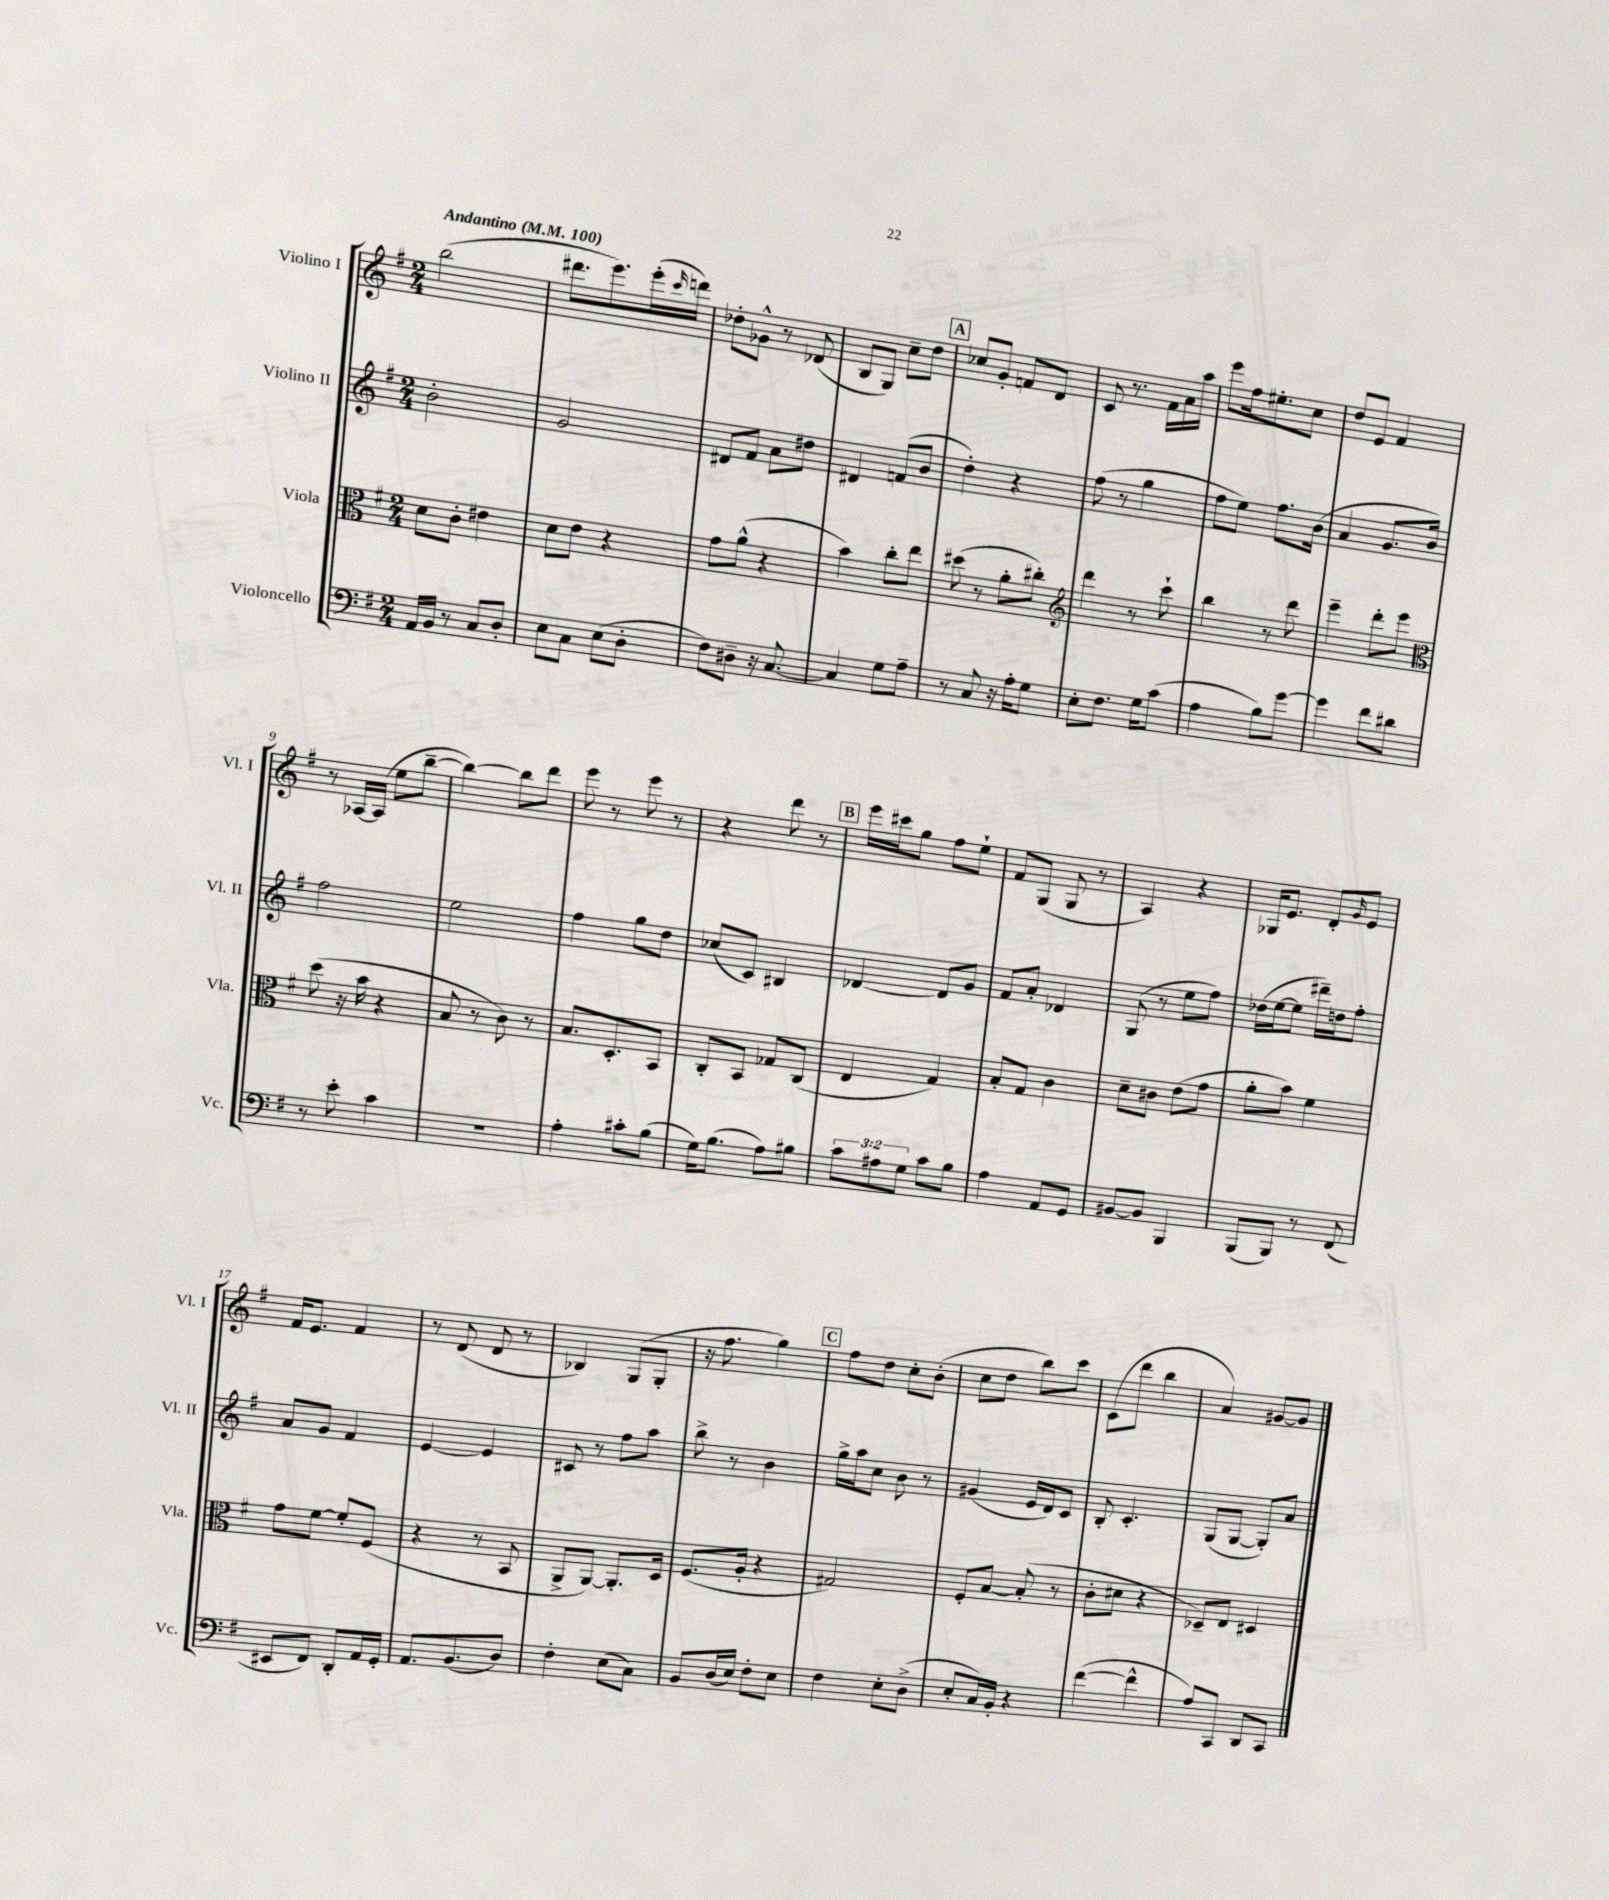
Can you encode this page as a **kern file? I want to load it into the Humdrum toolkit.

**kern	**kern	**kern	**kern
*part4	*part3	*part2	*part1
*staff4	*staff3	*staff2	*staff1
*I"Violoncello	*I"Viola	*I"Violino II	*I"Violino I
*I'Vc.	*I'Vla.	*I'Vl. II	*I'Vl. I
*clefF4	*clefC3	*clefG2	*clefG2
*k[f#]	*k[f#]	*k[f#]	*k[f#]
*M2/4	*M2/4	*M2/4	*M2/4
*MM100	*MM100	*MM100	*MM100
=1	=1	=1	=1
!	!	!	!LO:TX:a:B:t=Andantino
16AA/LL	8d\L	2b'\	(2bb\
16BB/JJ	.	.	.
8r	8c'\J	.	.
8C/L	4e#X\	.	.
8D'/J	.	.	.
=2	=2	=2	=2
8E\L	8d\L	2g/	8.ddd#X\L
8C\J	8e\J	.	.
.	.	.	8.eee\)
(8E\L	4r	.	.
8D'\J	.	.	(16eee'\L
.	.	.	16qqccc/
.	.	.	16dddn\JJ)
=3	=3	=3	=3
8F#\L)	8g\L	8d#X/L	8dd-X'\L
8D#X~\J	(8a^^\J	8f#/J	8g-X^^\J
16r	4r	8a\L	8r
[8.C/	.	.	.
.	.	8dd#X\J	(8d-X/
=4	=4	=4	=4
4C/]	4b\)	4d#X/	8B/L
.	.	.	8G/J)
8G\L	8cc'\L	(8fn/L	8cc~\L
8A~\J	8ee\J	8b/J	8dd\J
!!LO:REH:place=s1:t=A
=5	=5	=5	=5
8r	(8dd#X\	4dd'\)	8cc-X/L
8C/	8r	.	8g'/J
16r	8a'\L	4r	8fn/L
16A'\KL	.	.	.
8G\J	8cc#X'\J)	.	8d/J
=6	=6	=6	=6
*	*clefG2	*	*
8E'\L	4ddd\	(8ff#\	8c/
8.F#\J	.	8r	8.r
.	8r	4gg\	.
16G\KL	.	.	16f#\LL
(8c\J	8ccc`\	.	16a\
.	.	.	16aa\JJ
=7	=7	=7	=7
4A\	4bb\	8ff#\L	8eee\L
.	.	8ee\J)	16ff#\k
.	.	.	8.ee#X'\
8B\L)	8r	8.ff#\L	.
[8g\J	8ddd\	.	8cc\J
.	.	(16b\Jk	.
=8	=8	=8	=8
4g\]	4eee~\	4a/	8dd/L
.	.	.	8e/J
8f#\L	8ddd'\L	8.g/L	4f#/
8d#X\J	8eee\J	.	.
.	.	16b/Jk)	.
!!LO:LB:g=z
=9	=9	=9	=9
*	*clefC3	*	*
8r	(8dd\	2ff#\	8r
8e'\	16r	.	[16A-X/LL
.	16b\	.	(16A-/JJ]
4c\	4r	.	8ee\L
.	.	.	[8bb~\J
=10	=10	=10	=10
2r	8B/	2ee\	4bb\_)
.	8r	.	.
.	8c\)	.	8bb\L]
.	8r	.	8ddd\J
=11	=11	=11	=11
4A'\	8.B/L	4ff#\	8eee\
.	.	.	8r
.	8.D'/	.	.
8c#X'\L	.	8gg\L	8eee\
(8B\J	8BB/J	8dd\J	8r
=12	=12	=12	=12
16G\KL)	8C'/L	(8cc-X/L	4r
(8.B\J	.	.	.
.	8BB/J	8c/J)	.
8A\L)	8G-X/L	4B#X/	8ddd\
8B#X\J	(8C/J	.	8r
!!LO:REH:place=s1:t=B
=13	=13	=13	=13
12c\L	4E/	[4d-X/	16eee\LL
.	.	.	16ccc#X\J
12A#X\	.	.	.
.	.	.	8gg\J
12G\J	.	.	.
8c\L	4G/)	8d-/L]	8ff#\L
8B\J	.	8g/J	8ee`\J
=14	=14	=14	=14
4A\	8B'/L	8f#/L	8f#/L
.	8G/J	8a'/J	(8G/J
8AA/L	4c\	4d-X/	8G/
8GG/J	.	.	8r
=15	=15	=15	=15
[8BB#X/L	8d~\L	(8G/	4A/)
8BB#/J]	8c#X\J	8r	.
4BBB/	(8e\L	8ee\L	4r
.	8g\J	8ff#\J)	.
=16	=16	=16	=16
(8BBB/L	8a'\L	(16dd-X\LL	16G-X/KL
.	.	[16ee\J	8.e/J
8BBB/J)	8b\J)	8ee\J]	.
8r	4f#\	16ddd#X~\LL)	8d'/L
.	.	16ddn\J	.
.	.	.	16qqg/
(8FF#/	.	8ff#'\J	8e/J
!!LO:LB:g=z
=17	=17	=17	=17
8EE#X/L	8g\L	8a/L	16f#/KL
.	.	.	8.e/J
8FF#/J)	[8f#\J	8g/J	.
8DD'/L	8f#'/L]	4f#/	4f#/
16AA/L	(8F#/J	.	.
16GG'/JJ	.	.	.
=18	=18	=18	=18
8.AA/L	4r	[4e/	8r
.	.	.	(8d/
(8.BB/	.	.	.
.	8r	4e/]	8d/
8D/J)	8BB/	.	8r
=19	=19	=19	=19
4F#'\	8AA^/L	8c#X/	4B-X/)
.	[8AA/J)	8r	.
(8E\L	8.AA'/L]	8ff#\L	(8G/L
8C\J)	.	8aa\J	8G'/J
.	16D/Jk	.	.
=20	=20	=20	=20
8BB/L	(8.F#/L	8bb^\	16r
.	.	.	8.ff#\
(16D/L	.	8r	.
16E/JJ)	16A'/Jk	.	.
8F#'\L	4r	4b\	4gg\)
8E\J	.	.	.
!!LO:REH:place=s1:t=C
=21	=21	=21	=21
4F#\	2G#X/)	16gg^\LL	8ff#\L
.	.	16aa\J	.
.	.	8cc\J	8dd\J
8E'\L	.	8b\	8cc'\L
(8D^\J	.	8r	(8b'\J
=22	=22	=22	=22
8E'/L	8F#'/L	(4g#X/	8cc\L
16C/L)	[8B/J	.	8dd\J
16BB'/JJ	.	.	.
4r	(8B'/]	16e/LL	8bb\L)
.	.	16d/J)	.
.	8r	8c/J	8ccc\J
=23	=23	=23	=23
([4f#\	8c'\L	8B'/	(8c\L
.	8d#X\J	4.c'/	8ddd\J
4f#^^\]	4r	.	4bb\
=24	=24	=24	=24
8A/L)	8D-X~/L)	(8G/L	4a/)
8CC/J	8E/J	[8G/J	.
8DD/L	4D#X/	8G'/L])	[8g#X/L
8CC/J	.	8a/J	8g#/J]
==	==	==	==
*-	*-	*-	*-
